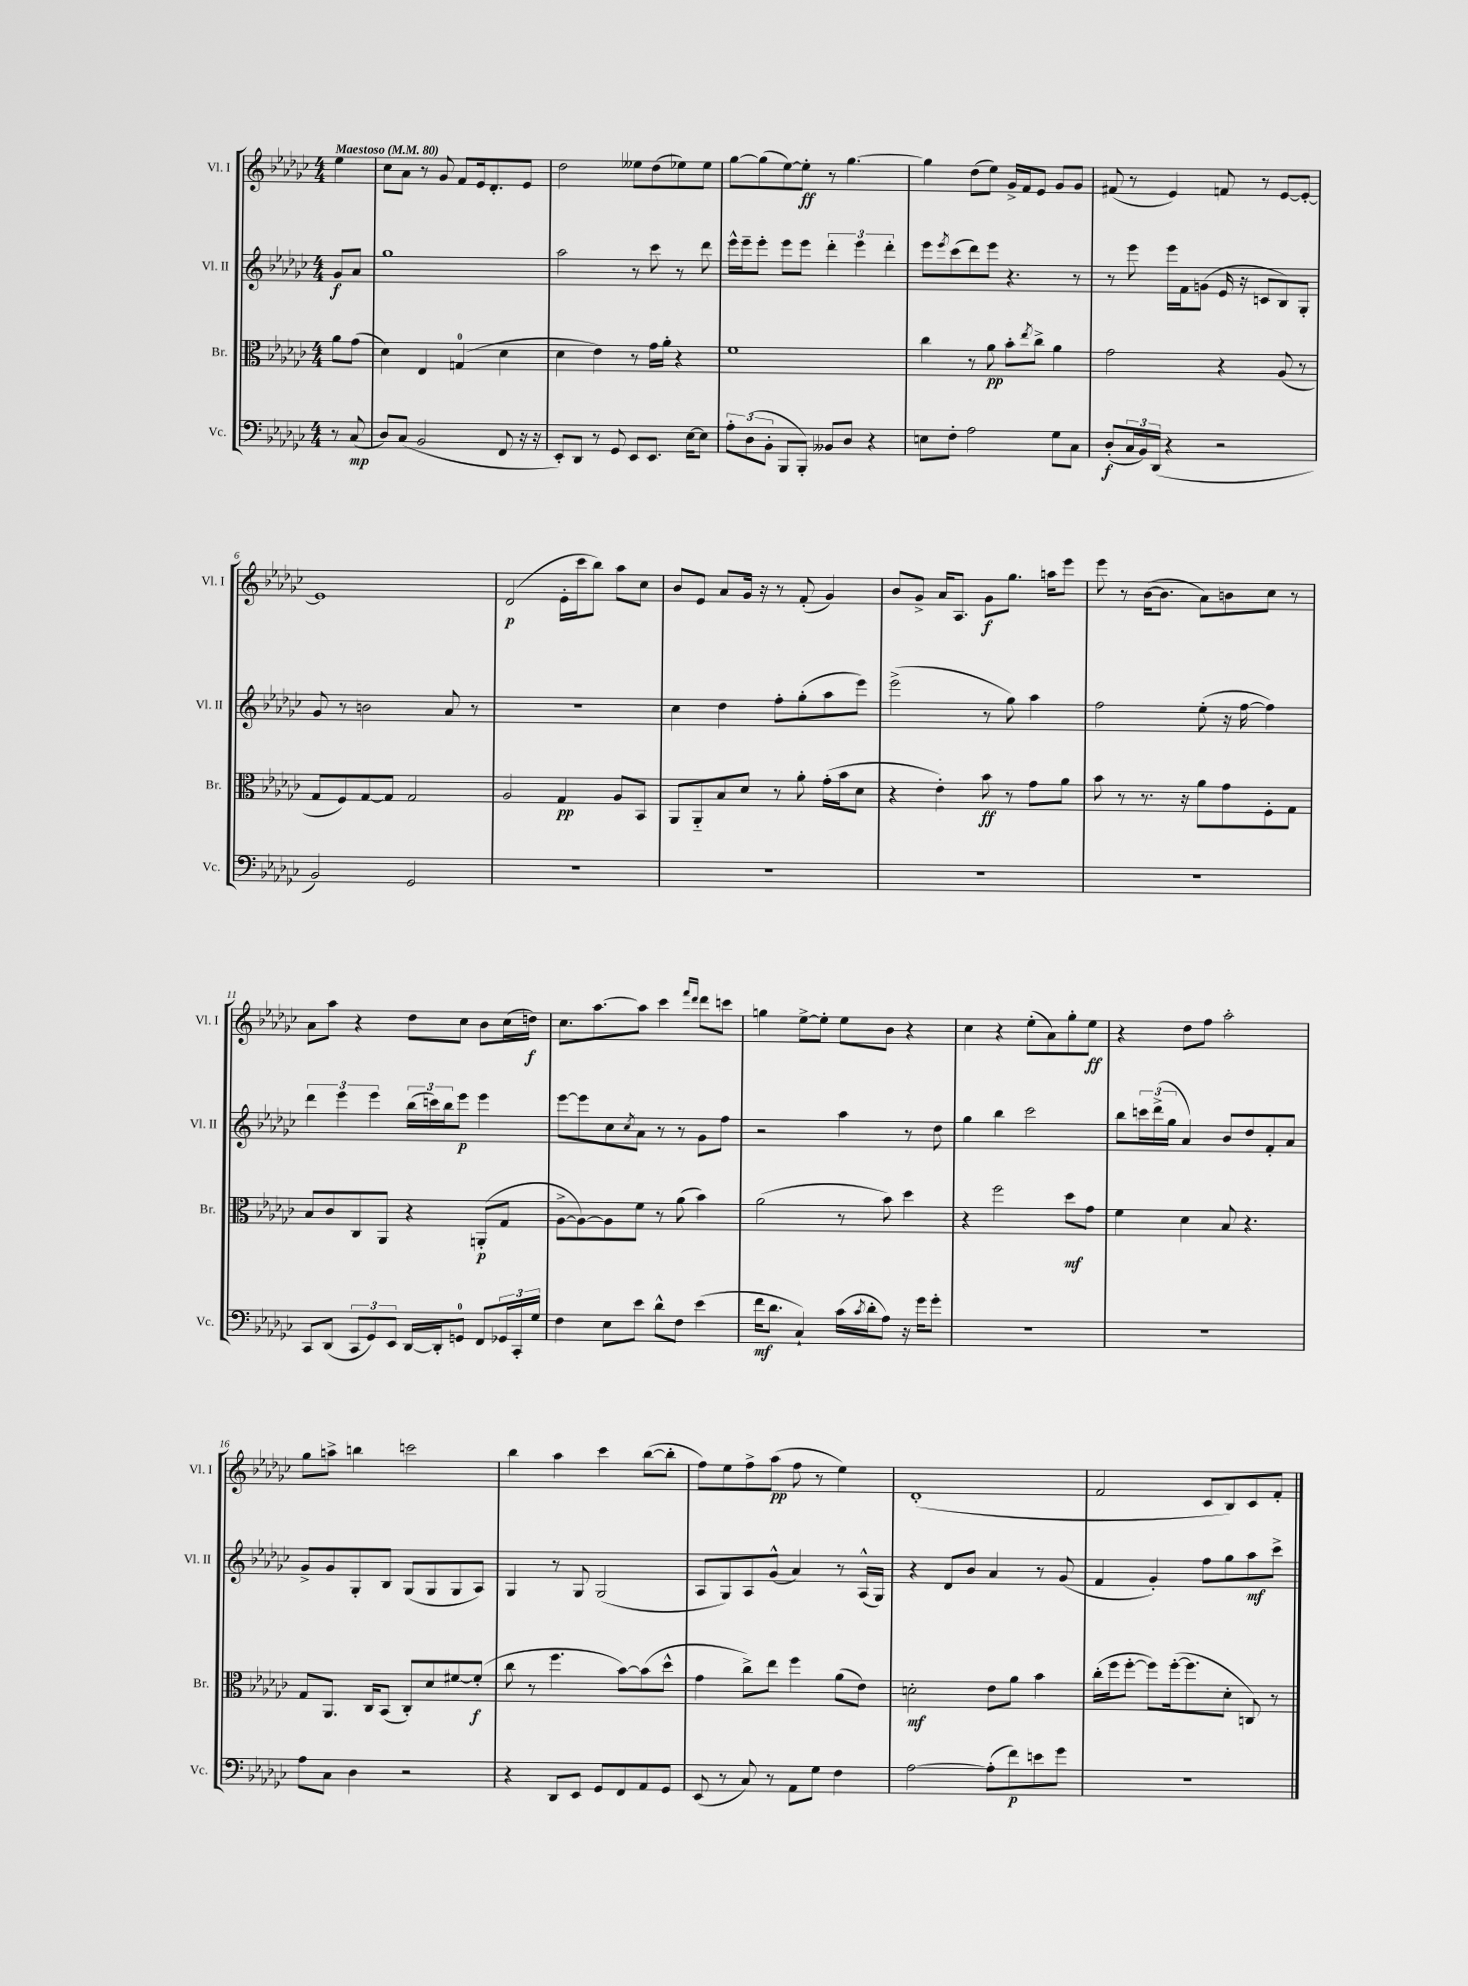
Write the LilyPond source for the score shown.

<<
\new StaffGroup <<
\new Staff = "s0" \with { instrumentName = "Vl. I" shortInstrumentName = "Vl. I" } {
    \clef treble \key ges \major \numericTimeSignature \time 4/4 \partial 4 \tempo "Maestoso" 4 = 80
    ees''4 |
    ces''8 aes'8 r8 ges'8 f'8 ees'16 des'8.-. ees'8 |
    des''2 eeses''8 des''8( ees''8) ees''8 |
    ges''8~ ges''8( ees''8~) ees''8-.\ff r8 ges''4.~ |
    ges''4 des''8( ees''8) ges'16-> f'16 ees'8 ges'8 ges'8 |
    fis'8( r8 ees'4) f'8 r8 ees'8~ ees'8~-. |
    ees'1 |
    des'2\p( ees'16-. ces'''16 bes''8) aes''8 ces''8 |
    bes'8 ees'8 aes'8 ges'16 r16 r8 f'8-.( ges'4) |
    bes'8 ges'8-> aes'16 aes8. ges'8\f ges''8. a''16 ees'''8 |
    ees'''8 r8 bes'16~( bes'8. aes'8) b'8 ces''8 r8 |
    aes'8 aes''8 r4 des''8 ces''8 bes'8 ces''16( d''16\f) |
    ces''8. aes''8.~ aes''8 ces'''4 \grace { f'''16 des'''16 } des'''8 c'''8 |
    g''4 ees''8~-> ees''8-. ees''8 bes'8 r4 |
    ces''4 r4 ees''8-.( aes'8) ges''8-. ees''8\ff |
    r4 des''8 f''8 aes''2-. |
    ges''8 a''8-> b''4 c'''2 |
    bes''4 aes''4 ces'''4 bes''8~( bes''8-. |
    f''8) ees''8 f''8-> aes''8\pp( f''8 r8 ees''4) |
    des'1-.( |
    f'2 ces'8 bes8) ces'8 f'8-. \bar "|." |
}
\new Staff = "s1" \with { instrumentName = "Vl. II" shortInstrumentName = "Vl. II" } {
    \clef treble \key ges \major \numericTimeSignature \time 4/4 \partial 4
    ges'8\f aes'8 |
    ges''1 |
    aes''2 r8 ces'''8 r8 des'''8 |
    ees'''16-^ ees'''16-- ees'''8-. ees'''8 ees'''8 \tuplet 3/2 { des'''4-. ees'''4 des'''4-. } |
    ees'''8 \acciaccatura { ees'''8 } ces'''8( des'''8) ees'''8 r4. r8 |
    r8 ees'''8 ees'''16 f'16 g'8( ees'16 r16 c'8 bes8) ges8-. |
    ges'8 r8 b'2 aes'8 r8 |
    R1 |
    ces''4 des''4 f''8-. ges''8-.( aes''8 ees'''8) |
    ees'''2->( r8 ges''8) aes''4 |
    f''2 ees''8-.( r16 f''16~ f''4) |
    \tuplet 3/2 { des'''4 ees'''4 ees'''4 } \tuplet 3/2 { bes''16( c'''16) bes''16 } ees'''8\p ees'''4 |
    ees'''8~ ees'''8 ces''8 \acciaccatura { ces''8 } aes'8 r8 r8 ges'8 f''8 |
    r2 aes''4 r8 des''8 |
    ges''4 bes''4 ces'''2 |
    bes''8 \tuplet 3/2 { c'''16 des'''16->( ges''16 } aes'4) bes'8 des''8 f'8-. aes'8 |
    ges'8-> ges'8 ges8-. bes8 ges8( ges8 ges8 aes8) |
    ges4 r8 ges8 ges2( |
    aes8 ges8) aes8 ges'8-^( aes'4) r8 aes16-^( ges16) |
    r4 des'8 bes'8 aes'4 r8 ges'8( |
    f'4 ges'4-.) f''8 ges''8 aes''8\mf ces'''8-> \bar "|." |
}
\new Staff = "s2" \with { instrumentName = "Br." shortInstrumentName = "Br." } {
    \clef alto \key ges \major \numericTimeSignature \time 4/4 \partial 4
    aes'8 ges'8( |
    des'4) ees4 g4-0( des'4 |
    des'4 ees'4) r8 ges'16 aes'16-. r4 |
    f'1 |
    ces''4 r8 aes'8\pp bes'8-. \acciaccatura { ees''8 } ces''8-> aes'4 |
    ges'2 r4 aes8( r8 |
    ges8 f8) ges8~ ges8 ges2 |
    aes2 ges4\pp aes8 bes,8 |
    aes,8 aes,8-_ bes8 des'8 r8 aes'8-. ges'16-.( bes'16 des'8 |
    r4 ees'4-.) bes'8\ff r8 ges'8 aes'8 |
    bes'8 r8 r8. r16 aes'8 ges'8 f8-. ges8 |
    bes8 ces'8 ces8 aes,8 r4 a,8-.\p( ges8 |
    aes8~-> aes8~) aes8 f'8 r8 aes'8( bes'4) |
    aes'2( r8 bes'8) des''4 |
    r4 f''2 des''8\mf ges'8 |
    f'4 des'4 bes8 r4. |
    ges8 aes,8. ces16 bes,8( ces8-.) des'8 fis'8~ fis'8-.\f( |
    ces''8 r8 f''4. bes'8~) bes'8( des''8-^ |
    ges'4 ces''8->) ees''8 f''4 aes'8( ees'8) |
    d'2-.\mf ees'8 aes'8 bes'4 |
    ces''16-.( f''16 f''8~-. f''8) f''16~-.( f''8. des'8-. c8) r8 \bar "|." |
}
\new Staff = "s3" \with { instrumentName = "Vc." shortInstrumentName = "Vc." } {
    \clef bass \key ges \major \numericTimeSignature \time 4/4 \partial 4
    r8 ces8\mp( |
    des8) ces8( bes,2 f,8 r16 r16 |
    ees,8-.) des,8 r8 ges,8 ees,8 ees,8. ees16~ ees8 |
    \tuplet 3/2 { aes8-. des8( bes,8-. } bes,,8 bes,,8-.) beses,8 des8 r4 |
    e8 f8-. aes2 ges8 ces8 |
    des8-.\f( \tuplet 3/2 { ces16 bes,16) des,16( } r4 r2 |
    bes,2) ges,2 |
    R1 |
    R1 |
    R1 |
    R1 |
    ces,8 des,8( \tuplet 3/2 { ces,8 ges,8) ees,8 } des,16~ des,16-. g,8-0 f,8 \tuplet 3/2 { ges,16 ces,16-. ges16 } |
    f4 ees8 ees'8 des'8-^ f8 ees'4( |
    f'16\mf des'8. ces4-!) ces'16( \acciaccatura { ces'8 } des'16-. aes8) r16 ges'16 ges'8-. |
    R1 |
    R1 |
    aes8 ces8 des4 r2 |
    r4 des,8 ees,8 ges,8 f,8 aes,8 ges,8 |
    ees,8( r8 ces8) r8 aes,8 ges8 f4 |
    aes2~ aes8-.( f'8\p) e'8 ges'8 |
    R1 \bar "|." |
}
>>
>>
